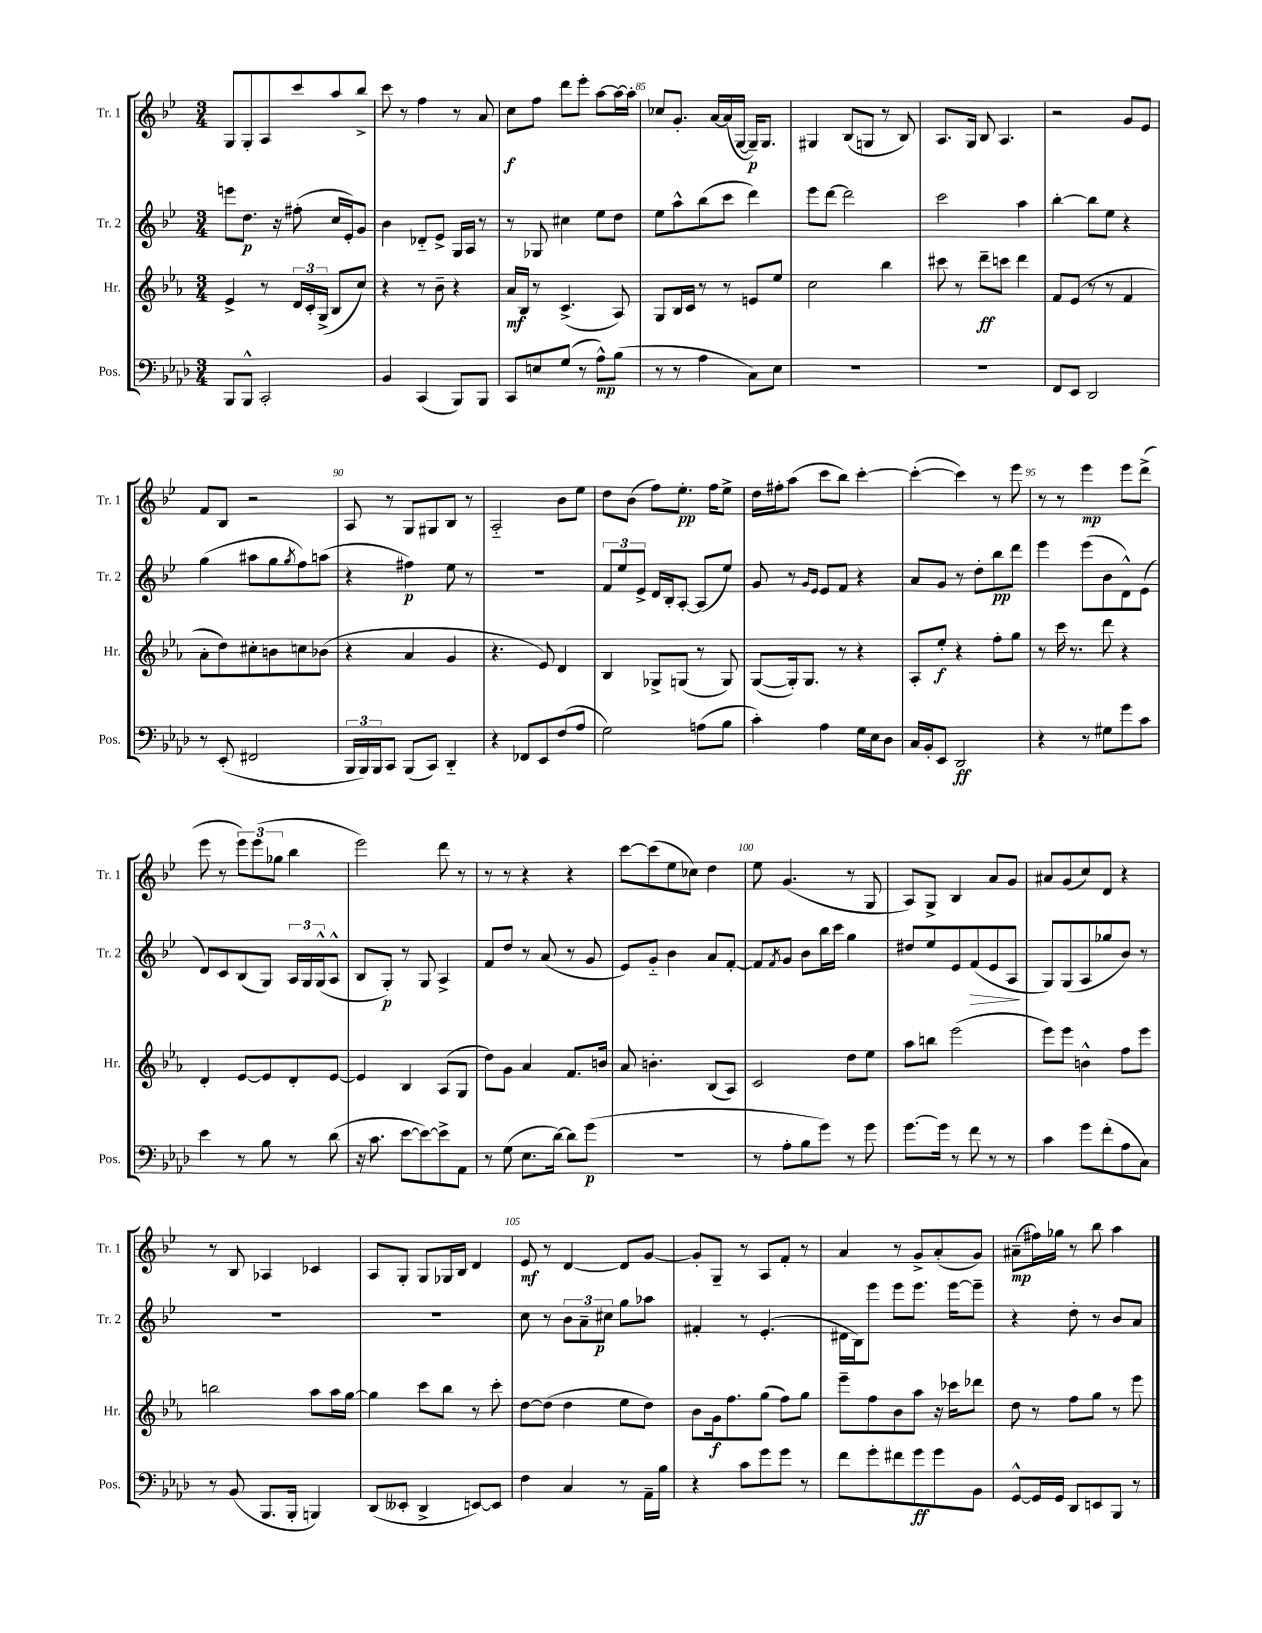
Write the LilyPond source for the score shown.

<<
\new StaffGroup <<
\new Staff = "s0" \with { instrumentName = "Tr. 1" shortInstrumentName = "Tr. 1" } {
    \clef treble \key bes \major \numericTimeSignature \time 3/4
    g8 g8-. a8 c'''8 a''8 bes''8-> |
    c'''8 r8 f''4 r8 a'8 |
    c''8\f f''8 d'''8 ees'''8-. a''8~ a''16~ a''16-. |
    ces''8 g'8.-. a'16~ a'16( g16~ g16--\p) g8. |
    gis4 bes8( g8 r8 bes8) |
    a8. g16 bes8 a4. |
    r2 g'8 ees'8 |
    f'8 bes8 r2 |
    a8 r8 g8 gis8 bes8 r8 |
    a2-_ bes'8 ees''8 |
    d''8 bes'8( f''8) ees''8.-.\pp f''16 ees''8-> |
    d''16 fis''16-. a''8( c'''8 bes''8) c'''4~-. |
    c'''4~-.( c'''4) r8 ees'''8 |
    r8 r8 ees'''4\mp ees'''8 d'''8->( |
    ees'''8 r8 \tuplet 3/2 { ees'''8) ees'''8( ges''8 } bes''4 |
    ees'''2) d'''8 r8 |
    r8 r8 r4 r4 |
    c'''8~ c'''8( ees''8 ces''8) d''4 |
    ees''8 g'4.( r8 g8 |
    a8) g8-> bes4 a'8 g'8 |
    ais'8 g'8( c''8) d'8 r4 |
    r8 bes8 aes4 ces'4 |
    a8 g8-. g8 ges16 bes16 d'4 |
    ees'8\mf r8 d'4~ d'8 g'8~ |
    g'8-. g8-- r8 a8 f'8-. r8 |
    a'4 r8 g'8-> a'8-.( g'8) |
    ais'8--\mp( fis''16) ges''16 r8 bes''8 a''4 \bar "|." |
}
\new Staff = "s1" \with { instrumentName = "Tr. 2" shortInstrumentName = "Tr. 2" } {
    \clef treble \key bes \major \numericTimeSignature \time 3/4
    e'''8 d''8.\p r16 fis''8-.( c''16 ees'16-.) g'8 |
    bes'4 des'8-_ ees'8-> g16 a16 r8 |
    r8 ges8 cis''4 ees''8 d''8 |
    ees''8 a''8-^ bes''8( c'''8 d'''4) |
    ees'''8 d'''8~ d'''2 |
    c'''2 a''4 |
    bes''4~-. bes''8 ees''8 r4 |
    g''4( ais''8 g''8 \acciaccatura { g''8 } f''8) a''8( |
    r4 fis''4\p) ees''8 r8 |
    R2. |
    \tuplet 3/2 { f'8 ees''8 ees'8-> } d'16 bes16-. a8~-. a8( ees''8) |
    g'8 r8 \grace { g'16 ees'16 } ees'8 f'8 r4 |
    a'8 g'8 r8 d''8-. bes''8\pp d'''8 |
    ees'''4 ees'''8( bes'8 d'8-^) ees'8( |
    d'8) c'8 bes8( g8) \tuplet 3/2 { a16 g16 g16-^( } a8-^ |
    bes8 g8-.\p) r8 g8 a4-> |
    f'8 d''8 r8 a'8( r8 g'8 |
    ees'8) g'8-_ bes'4 a'8 f'8~-. |
    f'8 \acciaccatura { f'8 } g'8 bes'8 bes''16 c'''16 g''4 |
    dis''8 ees''8 ees'8 f'8\>( ees'8 a8\! |
    g8) g8( a8 ges''8 bes'8) r8 |
    R2. |
    R2. |
    c''8 r8 \tuplet 3/2 { bes'8 a'8-- cis''8\p } g''8 aes''8 |
    fis'4-. r8 ees'4.-.( |
    dis'16 bes16) ees'''8 ees'''8 ees'''8. ees'''16~ ees'''8-- |
    r4 d''8-. r8 bes'8 a'8 \bar "|." |
}
\new Staff = "s2" \with { instrumentName = "Hr." shortInstrumentName = "Hr." } {
    \clef treble \key ees \major \numericTimeSignature \time 3/4
    ees'4-> r8 \tuplet 3/2 { d'16 c'16-. g16->( } bes8 c''8) |
    r4 r8 bes'8-- r4 |
    aes'16\mf bes16 r8 c'4.->( aes8) |
    g8 bes16 c'16 r8 r8 e'8 ees''8 |
    c''2 bes''4 |
    cis'''8 r8 d'''8--\ff c'''8 d'''4 |
    f'8 ees'8( r8 r8 f'4 |
    aes'8-. d''8) cis''8-. b'8 c''8 bes'8( |
    r4 aes'4 g'4 |
    r4. ees'8) d'4 |
    bes4 ges8-> g8( r8 g8) |
    g8~( g16-.) g8. r8 r4 |
    aes8-. ees''8-.\f r4 f''8-. g''8 |
    r8 c'''16 r8. d'''8 r4 |
    d'4-. ees'8~ ees'8 d'8-. ees'8~ |
    ees'4 bes4 aes8( g8 |
    d''8) g'8 aes'4 f'8. b'16 |
    aes'8 b'4.-. bes8( aes8) |
    c'2 d''8 ees''8 |
    aes''8 b''8 ees'''2( |
    ees'''8) ees'''8 b'4-^ f''8 ees'''8 |
    b''2 aes''8 aes''16 g''16~ |
    g''4 c'''8 bes''8 r8 c'''8-. |
    d''8~ d''8( d''4 ees''8 d''8) |
    bes'8 g'16\f f''8. g''8( f''8) g''8 |
    ees'''8-- f''8 bes'8 aes''8 r16 ces'''16 des'''8 |
    d''8 r8 f''8 g''8 r8 ees'''8 \bar "|." |
}
\new Staff = "s3" \with { instrumentName = "Pos." shortInstrumentName = "Pos." } {
    \clef bass \key aes \major \numericTimeSignature \time 3/4
    bes,,8 bes,,8-^ c,2-. |
    bes,4 c,4( bes,,8) bes,,8 |
    c,8 e8 g8( r8 aes8-^\mp) bes8( |
    r8 r8 aes4 c8) ees8 |
    R2. |
    R2. |
    f,8 ees,8 des,2 |
    r8 ees,8-.( fis,2 |
    \tuplet 3/2 { bes,,16 bes,,16) bes,,16 } c,8 bes,,8( c,8) des,4-_ |
    r4 fes,8 ees,8 f8( aes8 |
    g2) a8( bes8 |
    c'4-.) aes4 g16 ees16 des8 |
    c16 bes,16-. ees,8 des,2\ff |
    r4 r8 gis8 g'8 c'8 |
    ees'4 r8 bes8 r8 des'8( |
    r16 c'8. ees'8~ ees'8~) ees'8-> aes,8 |
    r8 g8( ees8. des'16~) des'8 g'8\p( |
    R2. |
    r8 aes8-. bes8 g'8) r8 g'8 |
    g'8.~ g'16 r8 f'8 r8 r8 |
    c'4 g'8 f'8-.( aes8 c8) |
    r8 bes,8( bes,,8. bes,,16-. b,,4) |
    des,8( eeses,8-. des,4-> e,8~) e,8 |
    f4 c4 r8 aes,16-- bes16 |
    r4 c'8 g'8 g'8 r8 |
    f'8 g'8-. fis'8 g'8\ff g'8 bes,8 |
    g,8~-^ g,16 g,16 des,8 e,8 bes,,8 r8 \bar "|." |
}
>>
>>
\layout { \context { \Score currentBarNumber = #82 \override BarNumber.break-visibility = ##(#f #t #t) barNumberVisibility = #(every-nth-bar-number-visible 5) } }
